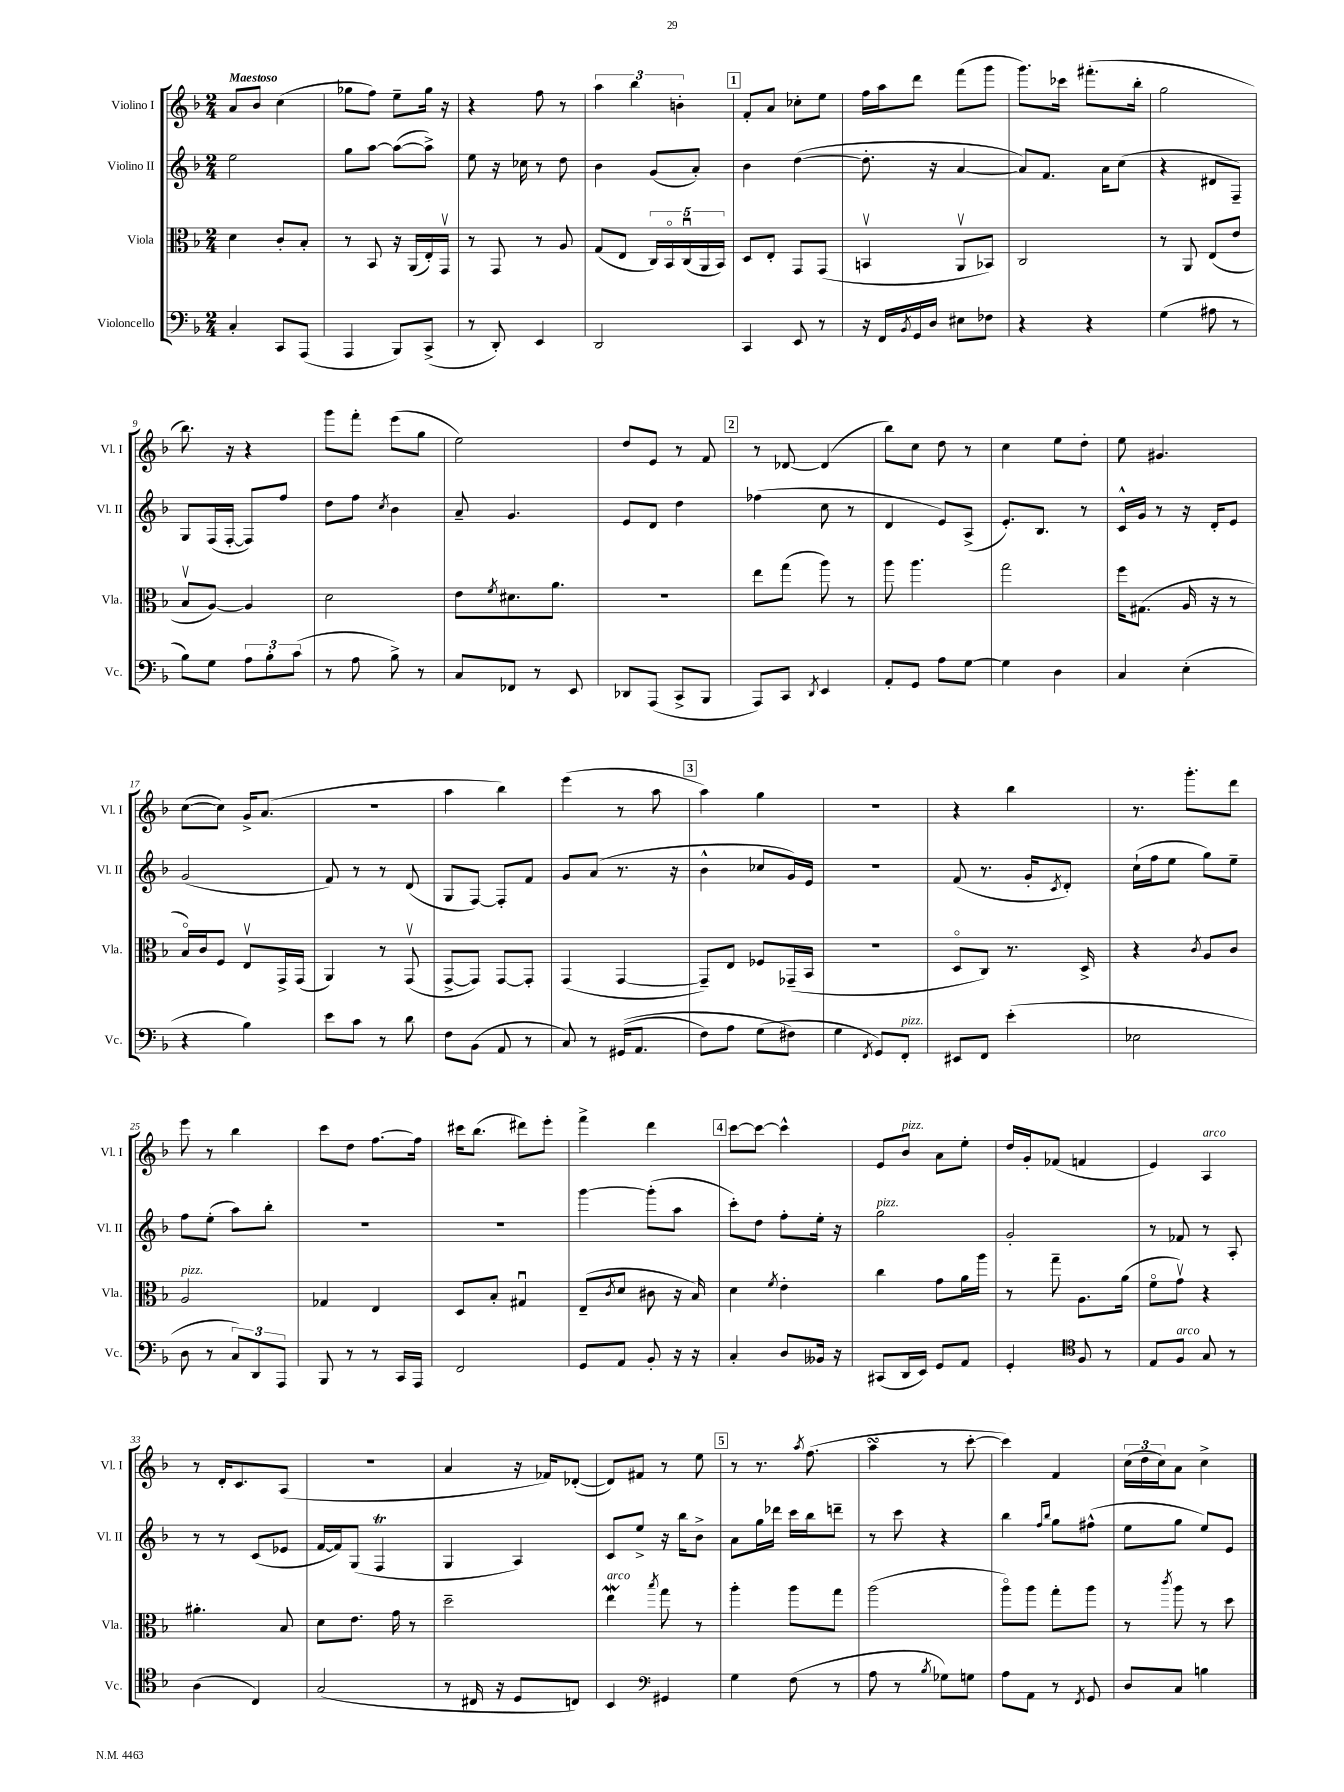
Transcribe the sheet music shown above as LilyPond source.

<<
\new StaffGroup <<
\new Staff = "s0" \with { instrumentName = "Violino I" shortInstrumentName = "Vl. I" } {
    \clef treble \key f \major \numericTimeSignature \time 2/4 \tempo "Maestoso"
    a'8 bes'8 c''4( |
    ges''8 f''8) e''8-- ges''16 r16 |
    r4 f''8 r8 |
    \tuplet 3/2 { a''4 bes''4 b'4-. } |
    \mark \markup { \box "1" } f'8-. a'8 ces''8-. e''8 |
    f''16 a''16 d'''8 f'''8( g'''8 |
    g'''8.) ces'''16 fis'''8.-.( bes''16-. |
    g''2 |
    bes''8.) r16 r4 |
    g'''8 f'''8-. e'''8( g''8 |
    e''2) |
    d''8 e'8 r8 f'8 |
    \mark \markup { \box "2" } r8 des'8~ des'4( |
    bes''8) c''8 d''8 r8 |
    c''4 e''8 d''8-. |
    e''8 gis'4. |
    c''8~( c''8) g'16-> a'8.( |
    R2 |
    a''4 bes''4) |
    e'''4( r8 a''8 |
    \mark \markup { \box "3" } a''4) g''4 |
    R2 |
    r4 bes''4 |
    r8. g'''8.-. d'''8 |
    e'''8 r8 bes''4 |
    c'''8 d''8 f''8.~ f''16 |
    cis'''16 bes''8.( dis'''8) e'''8-. |
    f'''4-> d'''4 |
    \mark \markup { \box "4" } c'''8~ c'''8~ c'''4-^ |
    e'8 bes'8^\markup { \italic "pizz." } a'8 e''8-. |
    d''16 g'16-. fes'8( f'4 |
    e'4) a4^\markup { \italic "arco" } |
    r8 d'16-. c'8. a8( |
    R2 |
    a'4 r16 fes'16) des'8~-.( |
    des'8) fis'8 r8 e''8 |
    \mark \markup { \box "5" } r8 r8. \acciaccatura { a''8 } f''8.( |
    a''4\turn r8 c'''8~-. |
    c'''4) f'4 |
    \tuplet 3/2 { c''16( d''16 c''16) } a'8 c''4-> \bar "|." |
}
\new Staff = "s1" \with { instrumentName = "Violino II" shortInstrumentName = "Vl. II" } {
    \clef treble \key f \major \numericTimeSignature \time 2/4
    e''2 |
    g''8 a''8~ a''8~( a''8->) |
    e''8 r16 ces''16 r8 d''8 |
    bes'4 g'8( a'8-.) |
    \mark \markup { \box "1" } bes'4 d''4~( |
    d''8.-. r16 a'4~ |
    a'8) f'8. a'16 c''8( |
    r4 dis'8 f8--) |
    g8 f16( f16~-. f8) f''8 |
    d''8 f''8 \acciaccatura { c''8 } bes'4 |
    a'8-- g'4. |
    e'8 d'8 d''4 |
    \mark \markup { \box "2" } fes''4( c''8 r8 |
    d'4 e'8) a8->( |
    e'8.-.) bes8. r8 |
    c'16-^ g'16 r8 r16 d'16-. e'8 |
    g'2( |
    f'8) r8 r8 d'8( |
    g8 f8~) f8-. f'8 |
    g'8 a'8( r8. r16 |
    \mark \markup { \box "3" } bes'4-^ ces''8 g'16) e'16 |
    r2 |
    f'8( r8. g'16-. \acciaccatura { c'8 } d'8-.) |
    c''16-!( f''16 e''8 g''8) e''8-- |
    f''8 e''8-.( a''8) bes''8-. |
    R2 |
    R2 |
    g'''4~ g'''8-.( a''8 |
    \mark \markup { \box "4" } c'''8-.) d''8 f''8-. e''16-. r16 |
    g''2^\markup { \italic "pizz." } |
    g'2-. |
    r8 fes'8 r8 a8-. |
    r8 r8 c'8( ees'8 |
    f'16~ f'16) g8( f4\trill |
    g4 a4) |
    c'8 e''8-> r16 bes''16 bes'8-> |
    \mark \markup { \box "5" } a'8 g''16 des'''16 c'''16 bes''16 d'''8-- |
    r8 c'''8 r4 |
    bes''4 \grace { f''16 bes''16 } g''8 fis''8-^( |
    e''8 g''8 e''8) e'8 \bar "|." |
}
\new Staff = "s2" \with { instrumentName = "Viola" shortInstrumentName = "Vla." } {
    \clef alto \key f \major \numericTimeSignature \time 2/4
    d'4 c'8-. bes8-. |
    r8 bes,8 r16 a,16( e16-.) g,16\upbow |
    r8 g,8 r8 a8 |
    g8( e8 \tuplet 5/4 { c16) bes,16\flageolet c16\downbow( a,16 bes,16) } |
    \mark \markup { \box "1" } d8 e8-. g,8 g,8( |
    b,4\upbow a,8\upbow bes,8) |
    c2 |
    r8 a,8 e8( e'8 |
    bes8\upbow a8~) a4 |
    d'2 |
    e'8 \acciaccatura { f'8 } dis'8. a'8. |
    r2 |
    \mark \markup { \box "2" } e''8 g''8( a''8) r8 |
    a''8 a''4. |
    g''2 |
    f''16 gis8.( a16 r16 r8 |
    bes16\flageolet) c'16 f8 e8\upbow g,16-> g,16( |
    a,4) r8 g,8\upbow( |
    g,8~-> g,8) g,8~ g,8-. |
    g,4( g,4~ |
    \mark \markup { \box "3" } g,8--) e8 fes8 ges,16--( bes,16 |
    R2 |
    d8\flageolet c8) r8. d16-> |
    r4 \acciaccatura { c'8 } a8 c'8 |
    a2^\markup { \italic "pizz." } |
    ges4 e4 |
    d8 bes8-. gis4\downbow |
    e8--( \acciaccatura { c'8 } d'8 cis'8 r16 bes16) |
    \mark \markup { \box "4" } d'4 \acciaccatura { f'8 } e'4-. |
    c''4 g'8 a'16 a''16 |
    r8 g''8-- a8. a'16( |
    f'8\flageolet g'8\upbow) r4 |
    ais'4.-. bes8 |
    d'8 e'8. g'16 r8 |
    d''2-- |
    e''4\mordent^\markup { \italic "arco" } \acciaccatura { bes''8 } g''8 r8 |
    \mark \markup { \box "5" } a''4-. a''8 g''8 |
    a''2( |
    a''8\flageolet) a''8 g''8-. a''8 |
    r8 \acciaccatura { c'''8 } a''8 r8 d''8 \bar "|." |
}
\new Staff = "s3" \with { instrumentName = "Violoncello" shortInstrumentName = "Vc." } {
    \clef bass \key f \major \numericTimeSignature \time 2/4
    c4-. c,8 a,,8( |
    a,,4 bes,,8) c,8->( |
    r8 d,8-.) e,4 |
    d,2 |
    \mark \markup { \box "1" } c,4 e,8 r8 |
    r16 f,16 \acciaccatura { bes,8 } g,16 d16 eis8 fes8 |
    r4 r4 |
    g4( ais8 r8 |
    bes8) g8 \tuplet 3/2 { a8 bes8-. c'8( } |
    r8 a8 bes8->) r8 |
    c8 fes,8 r8 e,8 |
    des,8 a,,8( c,8-> bes,,8 |
    \mark \markup { \box "2" } a,,8) c,8 \acciaccatura { d,8 } e,4 |
    a,8-. g,8 a8 g8~ |
    g4 d4 |
    c4 e4-.( |
    r4 bes4) |
    e'8 c'8 r8 d'8 |
    f8 bes,8( a,8 r8 |
    c8) r8 gis,16(\( a,8. |
    \mark \markup { \box "3" } f8) a8 g8( fis8\) |
    g4 \acciaccatura { f,8 } g,8) f,8-.^\markup { \italic "pizz." } |
    eis,8 f,8 e'4-.( |
    ees2 |
    d8 r8 \tuplet 3/2 { c8) d,8 a,,8 } |
    bes,,8 r8 r8 c,16 a,,16 |
    f,2 |
    g,8 a,8 bes,8-. r16 r16 |
    \mark \markup { \box "4" } c4-. d8 beses,16 r16 |
    cis,8( d,16 e,16) g,8 a,8 |
    g,4-. \clef tenor f8 r8 |
    e8 f8^\markup { \italic "arco" } g8 r8 |
    a4( c4) |
    g2( |
    r8 cis16 r16 d8 c8) |
    bes,4 \clef bass gis,4 |
    \mark \markup { \box "5" } g4 f8( r8 |
    a8 r8 \acciaccatura { bes8 } ges8) g8 |
    a8 a,8 r8 \acciaccatura { f,8 } g,8 |
    d8 c8 b4 \bar "|." |
}
>>
>>
